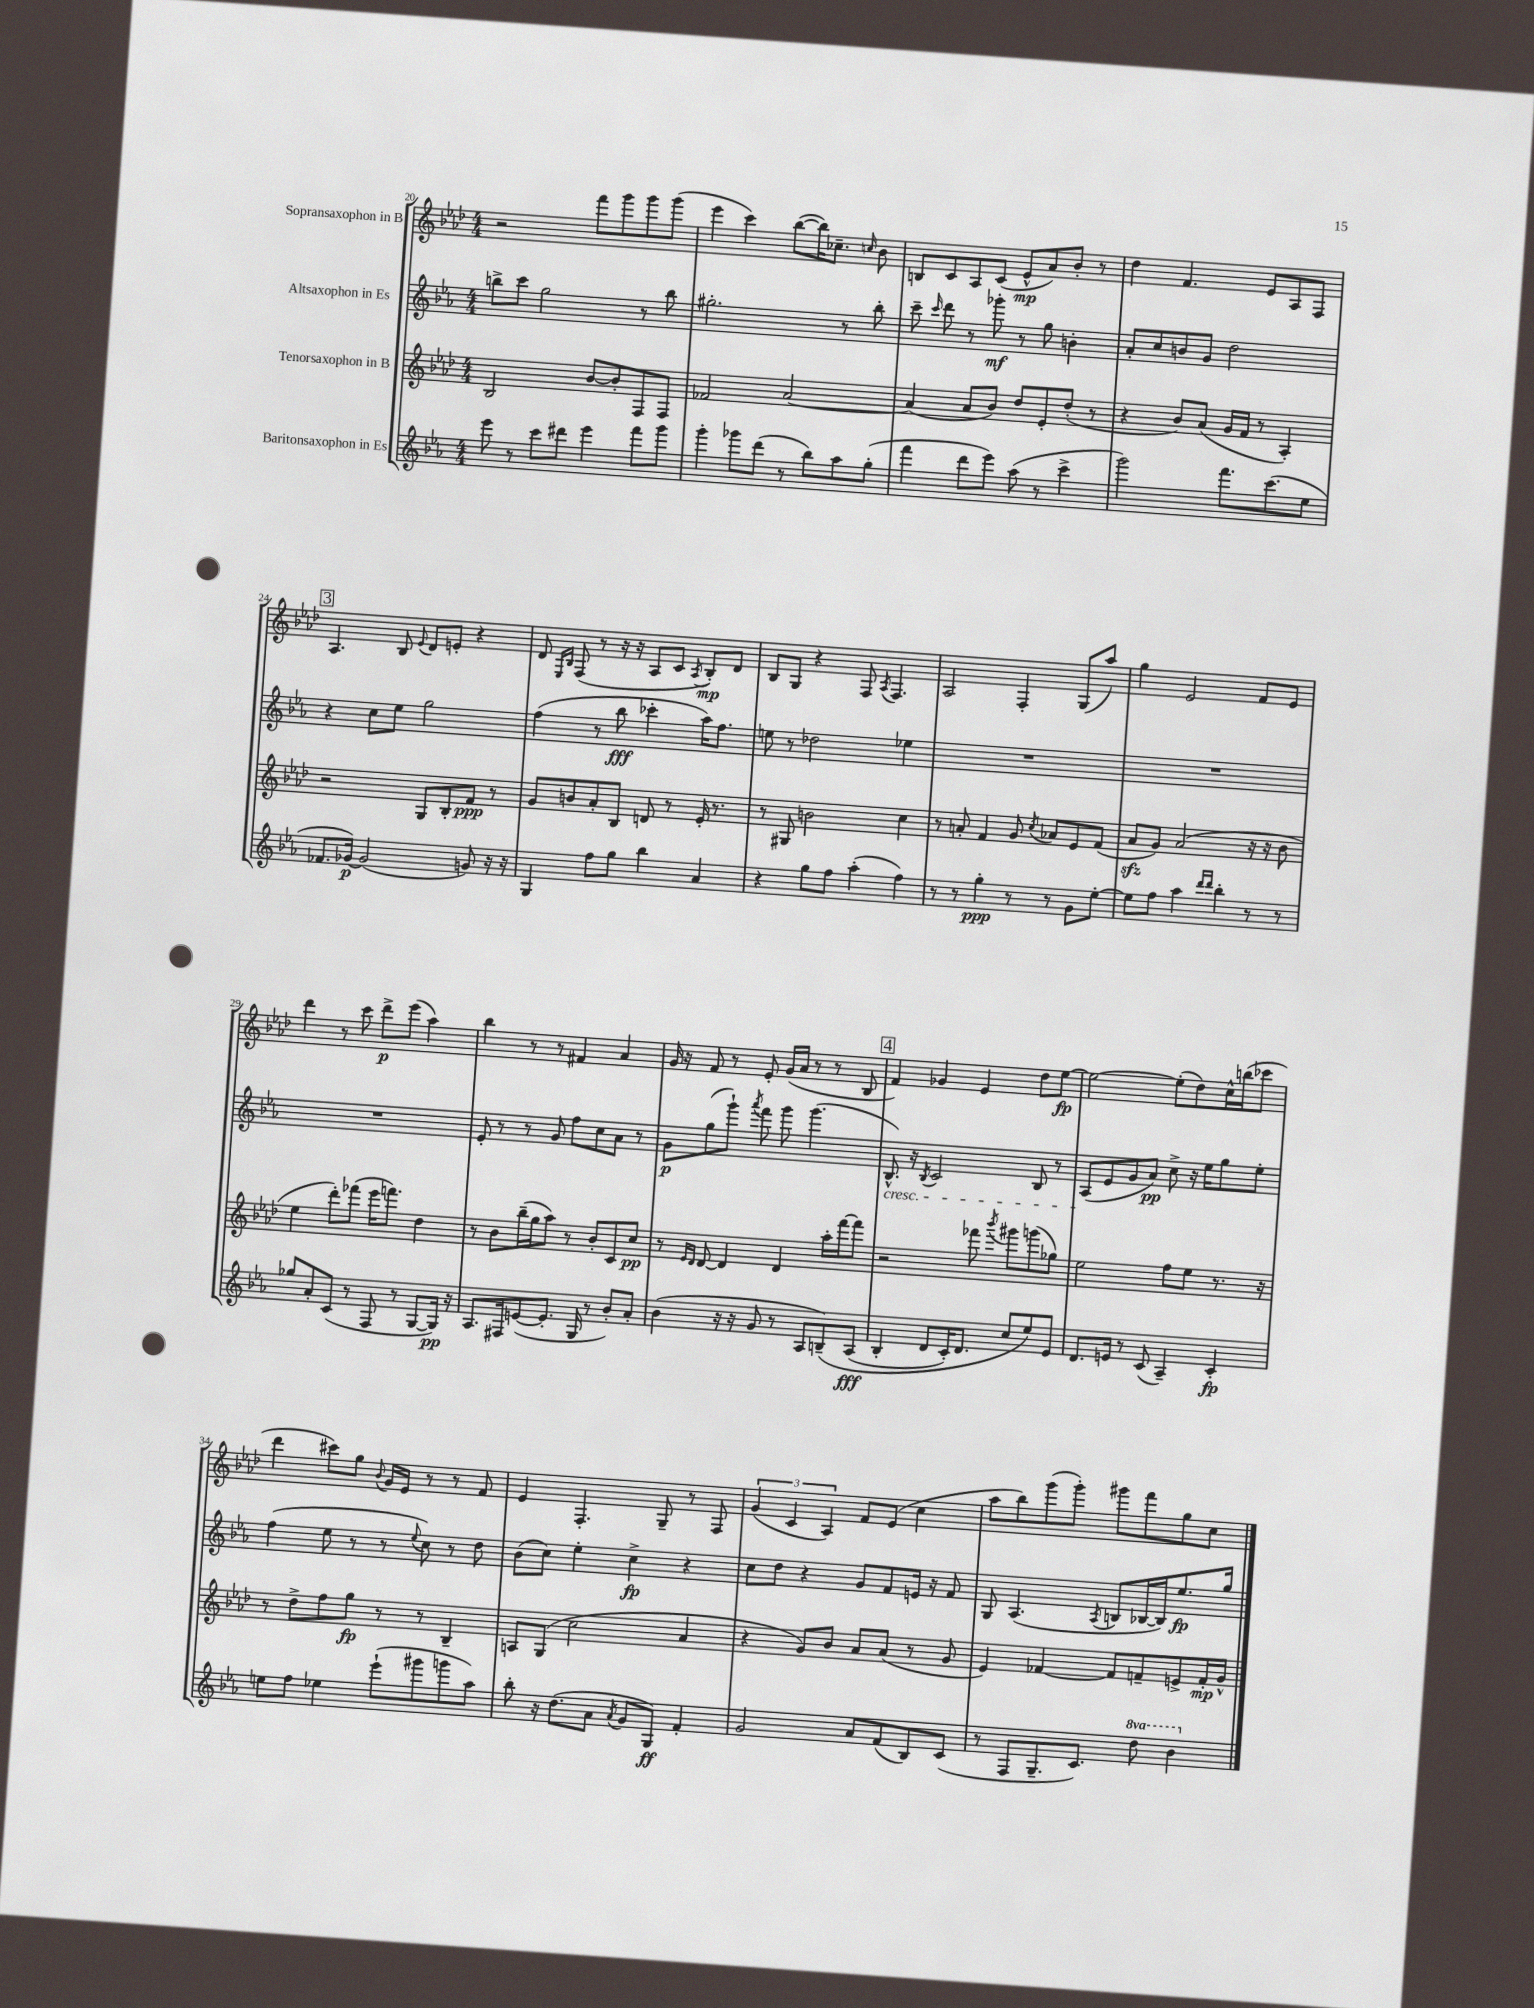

**kern	**dynam	**kern	**dynam	**kern	**dynam	**kern	**dynam
*part4	*part4	*part3	*part3	*part2	*part2	*part1	*part1
*staff4	*staff4	*staff3	*staff3	*staff2	*staff2	*staff1	*staff1
*I"Baritonsaxophon in Es	*	*I"Tenorsaxophon in B	*	*I"Altsaxophon in Es	*	*I"Sopransaxophon in B	*
*clefG2	*	*clefG2	*	*clefG2	*	*clefG2	*
*k[b-e-a-]	*	*k[b-e-a-d-]	*	*k[b-e-a-]	*	*k[b-e-a-d-]	*
*M4/4	*	*M4/4	*	*M4/4	*	*M4/4	*
=20	=20	=20	=20	=20	=20	=20	=20
8eee-\	.	2B-/	.	8bbn^\L	.	2r	.
8r	.	.	.	8ccc\J	.	.	.
8ccc\L	.	.	.	2gg\	.	.	.
8ddd#X\J	.	.	.	.	.	.	.
4eee-\	.	[8b-/L	.	.	.	8fff\L	.
.	.	8b-'/]	.	.	.	8ggg\	.
8fff\L	.	8F/	.	8r	.	8ggg\	.
8ggg\J	.	8F/J	.	8bb\	.	(8ggg\J	.
=21	=21	=21	=21	=21	=21	=21	=21
4ggg'\	.	2f-X/	.	2.gg#X'\	.	4eee-\	.
8ggg-X\L	.	.	.	.	.	4ccc\)	.
(8ddd\J	.	.	.	.	.	.	.
8r	.	[2a-/	.	.	.	([8bb-\L	.
8bb-\L)	.	.	.	.	.	16bb-\K])	.
.	.	.	.	.	.	8.cc-X~\J	.
8aa-\	.	.	.	8r	.	.	.
.	.	.	.	.	.	16qqccn/	.
(8gg'\J	.	.	.	8bb-'\	.	8b-\	.
=22	=22	=22	=22	=22	=22	=22	=22
4fff\	.	(4a-/]	.	8ccc~\	.	8Bn/L	.
.	.	.	.	16qqccc/	.	.	.
.	.	.	.	8ddd\	.	8c/	.
8ddd\L	.	8a-/L	.	8r	.	8A-/	.
8eee-\J)	.	8b-/J)	.	8ggg-X'\	mf	(8c/J	.
(8aa-\	.	8dd-/L	.	8r	.	8e-^^/L	mp
8r	.	8e-'/	.	8gg\	.	8a-/)	.
4ccc^\	.	(8dd-'/J	.	4bn'\	.	8b-'/J	.
.	.	8r	.	.	.	8r	.
=23	=23	=23	=23	=23	=23	=23	=23
2ggg\)	.	4r	.	8a-'/L	.	4dd-\	.
.	.	.	.	8cc/	.	.	.
.	.	8b-/L)	.	8bn/	.	4.f/	.
.	.	(8a-/J	.	8g/J	.	.	.
8.fff\L	.	16g/LL	.	2dd\	.	.	.
.	.	16f/JJ	.	.	.	.	.
.	.	8r	.	.	.	8e-/L	.
(8.ccc\	.	.	.	.	.	.	.
.	.	4A-'/)	.	.	.	8A-/	.
8ee-\J	.	.	.	.	.	8F/J	.
!!LO:LB:g=z
!!LO:REH:place=s1:t=3
=24	=24	=24	=24	=24	=24	=24	=24
8.f-X/L	.	2r	.	4r	.	4.A-/	.
[16g-X/Jk)	p	.	.	.	.	.	.
(2g-/]	.	.	.	8cc\L	.	.	.
.	.	.	.	8ee-\J	.	8B-/	.
.	.	.	.	.	.	8qqe-/	.
.	.	8G/L	.	2gg\	.	8d-/L	.
.	.	8B-'/	.	.	.	8en'/J	.
8gn/)	.	8f/J	ppp	.	.	4r	.
16r	.	8r	.	.	.	.	.
16r	.	.	.	.	.	.	.
=25	=25	=25	=25	=25	=25	=25	=25
4G/	.	8g/L	.	(4ff\	.	8d-/	.
.	.	.	.	.	.	16qqE-/LL	.
.	.	.	.	.	.	16qqB-/JJ	.
.	.	8bn/	.	.	.	(8F/	.
8ff\L	.	8a-'/	.	8r	.	8r	.
8gg\J	.	8B-/J	.	8bb-\	fff	16r	.
.	.	.	.	.	.	16r	.
4bb-\	.	8dn/	.	4ccc-X'\	.	8A-/L	.
.	.	8r	.	.	.	8c/J	.
.	.	.	.	.	.	8qA-/	.
4a-/	.	16e-'/	.	16aa-\KL)	.	8B-'/L)	mp
.	.	8.r	.	8.ff\J	.	.	.
.	.	.	.	.	.	8d-/J	.
=26	=26	=26	=26	=26	=26	=26	=26
4r	.	8r	.	8een\	.	8B-/L	.
.	.	8G#X/	.	8r	.	8G/J	.
8gg\L	.	2bn\	.	2dd-X\	.	4r	.
8ff\J	.	.	.	.	.	.	.
(4aa-'\	.	.	.	.	.	8F/	.
.	.	.	.	.	.	8qA-/	.
.	.	.	.	.	.	4.F/	.
4ff\)	.	4cc\	.	4ee-X\	.	.	.
=27	=27	=27	=27	=27	=27	=27	=27
8r	.	8r	.	1r	.	2A-/	.
8r	.	8an'/	.	.	.	.	.
4gg'\	ppp	4f/	.	.	.	.	.
8r	.	8g/	.	.	.	4F'/	.
.	.	8qcc/	.	.	.	.	.
8r	.	8a-X/L	.	.	.	.	.
8g\L	.	8e-/	.	.	.	(8G/L	.
[8ee-'\J	.	(8f/J	.	.	.	8aa-/J)	.
=28	=28	=28	=28	=28	=28	=28	=28
8ee-\L]	.	8a-zz/L	.	1r	.	4gg\	.
8ff\J	.	8g/J)	.	.	.	.	.
4aa-\	.	(2a-/	.	.	.	2e-/	.
16qqddd/LL	.	.	.	.	.	.	.
16qqddd/JJ	.	.	.	.	.	.	.
4bb-'\	.	.	.	.	.	.	.
8r	.	16r	.	.	.	8f/L	.
.	.	16r	.	.	.	.	.
8r	.	8b-\	.	.	.	8e-/J	.
!!LO:LB:g=z
=29	=29	=29	=29	=29	=29	=29	=29
8gg-X/L	.	4ee-\	.	1r	.	4ddd-\	.
8a-'/	.	.	.	.	.	.	.
(8c/J	.	8ddd-'\L)	.	.	.	8r	.
8r	.	(8fff-X\J	.	.	.	8ccc\	.
8F/	.	16eee-\KL	.	.	.	8ddd-^\L	p
.	.	8.fffn\J)	.	.	.	.	.
8r	.	.	.	.	.	(8eee-\J	.
[8G/L	.	4dd-\	.	.	.	4aa-\)	.
16G/Jk])	pp	.	.	.	.	.	.
16r	.	.	.	.	.	.	.
=30	=30	=30	=30	=30	=30	=30	=30
8.A-/L	.	8r	.	8e-'/	.	4bb-\	.
.	.	8b-\L	.	8r	.	.	.
16F#X/k	.	.	.	.	.	.	.
([8en/	.	(16bb-~\L	.	8r	.	8r	.
.	.	16gg\J	.	.	.	.	.
8.e'/J]	.	8aa-\J)	.	8g/	.	8r	.
.	.	8r	.	8ff\L	.	4f#X/	.
16G/	.	.	.	.	.	.	.
8r	.	8b-'/L	.	8cc\	.	.	.
8b-'/L)	.	8c/	.	8a-\J	.	4a-/	.
8a-'/J	.	8cc/J	pp	8r	.	.	.
=31	=31	=31	=31	=31	=31	=31	=31
(4b-\	.	8r	.	8g\L	p	16g/	.
.	.	.	.	.	.	16r	.
.	.	16qqe-/LL	.	.	.	.	.
.	.	16qqd-/JJ	.	.	.	.	.
.	.	[8d-/	.	(8gg\	.	8f/	.
16r	.	4d-/]	.	8ggg`\J)	.	8r	.
16r	.	.	.	.	.	.	.
.	.	.	.	8qaaa-/	.	.	.
8g/	.	.	.	8fff\	.	8e-'/	.
8r	.	4d-/	.	8ggg\	.	(16g/LL	.
.	.	.	.	.	.	16a-/JJ	.
8A-/L	.	.	.	(4.ggg\	.	8r	.
(8Bn~/)	.	16aa-'\LL	.	.	.	8r	.
.	.	[16fff\J	.	.	.	.	.
(8A-/J	fff	8fff\J]	.	.	.	8B-/	.
!!LO:REH:place=s1:t=4
=32	=32	=32	=32	=32	=32	=32	=32
!	!	!	!	!LO:TX:b:i:t=cresc.	!	!	!
4B-'/	.	2r	.	8.B-^^/)	.	4f/)	.
.	.	.	.	16r	.	.	.
.	.	.	.	8qB-/	.	.	.
8d/L	.	.	.	2c/	.	4g-X/	.
16c'/K)	.	.	.	.	.	.	.
8.d/J	.	.	.	.	.	.	.
.	.	8fff-X\	.	.	.	4e-/	.
.	.	8qbbb-/	.	.	.	.	.
8cc/L	.	8ggg#X\L	.	.	.	.	.
8ee-/)	.	(8gggn\	.	8B-/	.	8dd-\L	.
8e-/J	.	8gg-X\J)	.	8r	.	[8ee-\J	fp
=33	=33	=33	=33	=33	=33	=33	=33
8.d/L	.	2ee-\	.	(8A-/L	.	2ee-\_	.
.	.	.	.	8e-/	.	.	.
16en/Jk	.	.	.	.	.	.	.
8r	.	.	.	8g/	.	.	.
(8c/	.	.	.	8a-/J)	pp	.	.
4A-~/)	.	8ff\L	.	8cc^\	.	(8ee-'\L]	.
.	.	8ee-\J	.	16r	.	8dd-\)	.
.	.	.	.	16ee-\KL	.	.	.
4c'/	fp	8.r	.	8gg\	.	16cc^^\L	.
.	.	.	.	.	.	(16bbn\J	.
.	.	.	.	8ee-'\J	.	8ccc-X\J	.
.	.	16r	.	.	.	.	.
!!LO:LB:g=z
=34	=34	=34	=34	=34	=34	=34	=34
8een\L	.	8r	.	(4ff\	.	4ddd-\	.
8ff\J	.	8dd-^\L	.	.	.	.	.
4ee-X\	.	8ff\	.	8ee-\	.	8ccc#X\L)	.
.	.	8gg\J	fp	8r	.	8gg\J	.
.	.	.	.	.	.	8qqb-/	.
(8eee-`\L	.	8r	.	8r	.	16g/LL	.
.	.	.	.	.	.	16e-/JJ	.
.	.	.	.	8qqee-/	.	.	.
8ggg#X\	.	8r	.	8cc\)	.	8r	.
8gggn\	.	4B-~/	.	8r	.	8r	.
8aa-\J)	.	.	.	8dd\	.	8f/	.
=35	=35	=35	=35	=35	=35	=35	=35
8bb-'\	.	8An/L	.	(8b-\L	.	4e-/	.
16r	.	(8G/J	.	8cc\J)	.	.	.
(8.dd\L	.	.	.	.	.	.	.
.	.	2cc\	.	4ee-'\	.	4.F'/	.
8a-\J	.	.	.	.	.	.	.
8qa-/	.	.	.	.	.	.	.
8g/L	.	.	.	4cc^\	fp	.	.
8G/J)	ff	.	.	.	.	8G~/	.
4f'/	.	4a-/	.	4r	.	8r	.
.	.	.	.	.	.	8F/	.
=36	=36	=36	=36	=36	=36	=36	=36
2g/	.	4r	.	8cc\L	.	(6g/	.
.	.	.	.	8dd\J	.	.	.
.	.	.	.	.	.	6c/	.
.	.	8g/L)	.	4r	.	.	.
.	.	.	.	.	.	6A-/)	.
.	.	8b-/J	.	.	.	.	.
8a-/L	.	8a-/L	.	8g/L	.	8f/L	.
(8f/	.	(8a-/J	.	8f/	.	(8e-/J	.
8B-/)	.	8r	.	16en/Jk	.	4cc\	.
.	.	.	.	16r	.	.	.
(8c/J	.	8g/	.	8f/	.	.	.
=37	=37	=37	=37	=37	=37	=37	=37
8r	.	4e-/)	.	8G/	.	8aa-\L	.
8F/L	.	.	.	(4.A-/	.	8bb-\)	.
8.G~/	.	[4f-X/	.	.	.	(8ggg\	.
.	.	.	.	.	.	8ggg'\J)	.
8.c/J)	.	.	.	.	.	.	.
.	.	.	.	8qA-/	.	.	.
.	.	8f-/L]	.	8Bn/L	.	8ggg#X\L	.
*8va	*	*	*	*	*	*	*
8ddd\	.	8fn~/	.	[16B-X/L	.	8fff\	.
.	.	.	.	16B-/J])	.	.	.
4bb-\	.	8en^/	.	8.ee-/	fp	8gg\	.
.	.	16f'/L	mp	.	.	8cc\J	.
.	.	16g^^/JJ	.	16gg/Jk	.	.	.
*X8va	*	*	*	*	*	*	*
==	==	==	==	==	==	==	==
*-	*-	*-	*-	*-	*-	*-	*-
